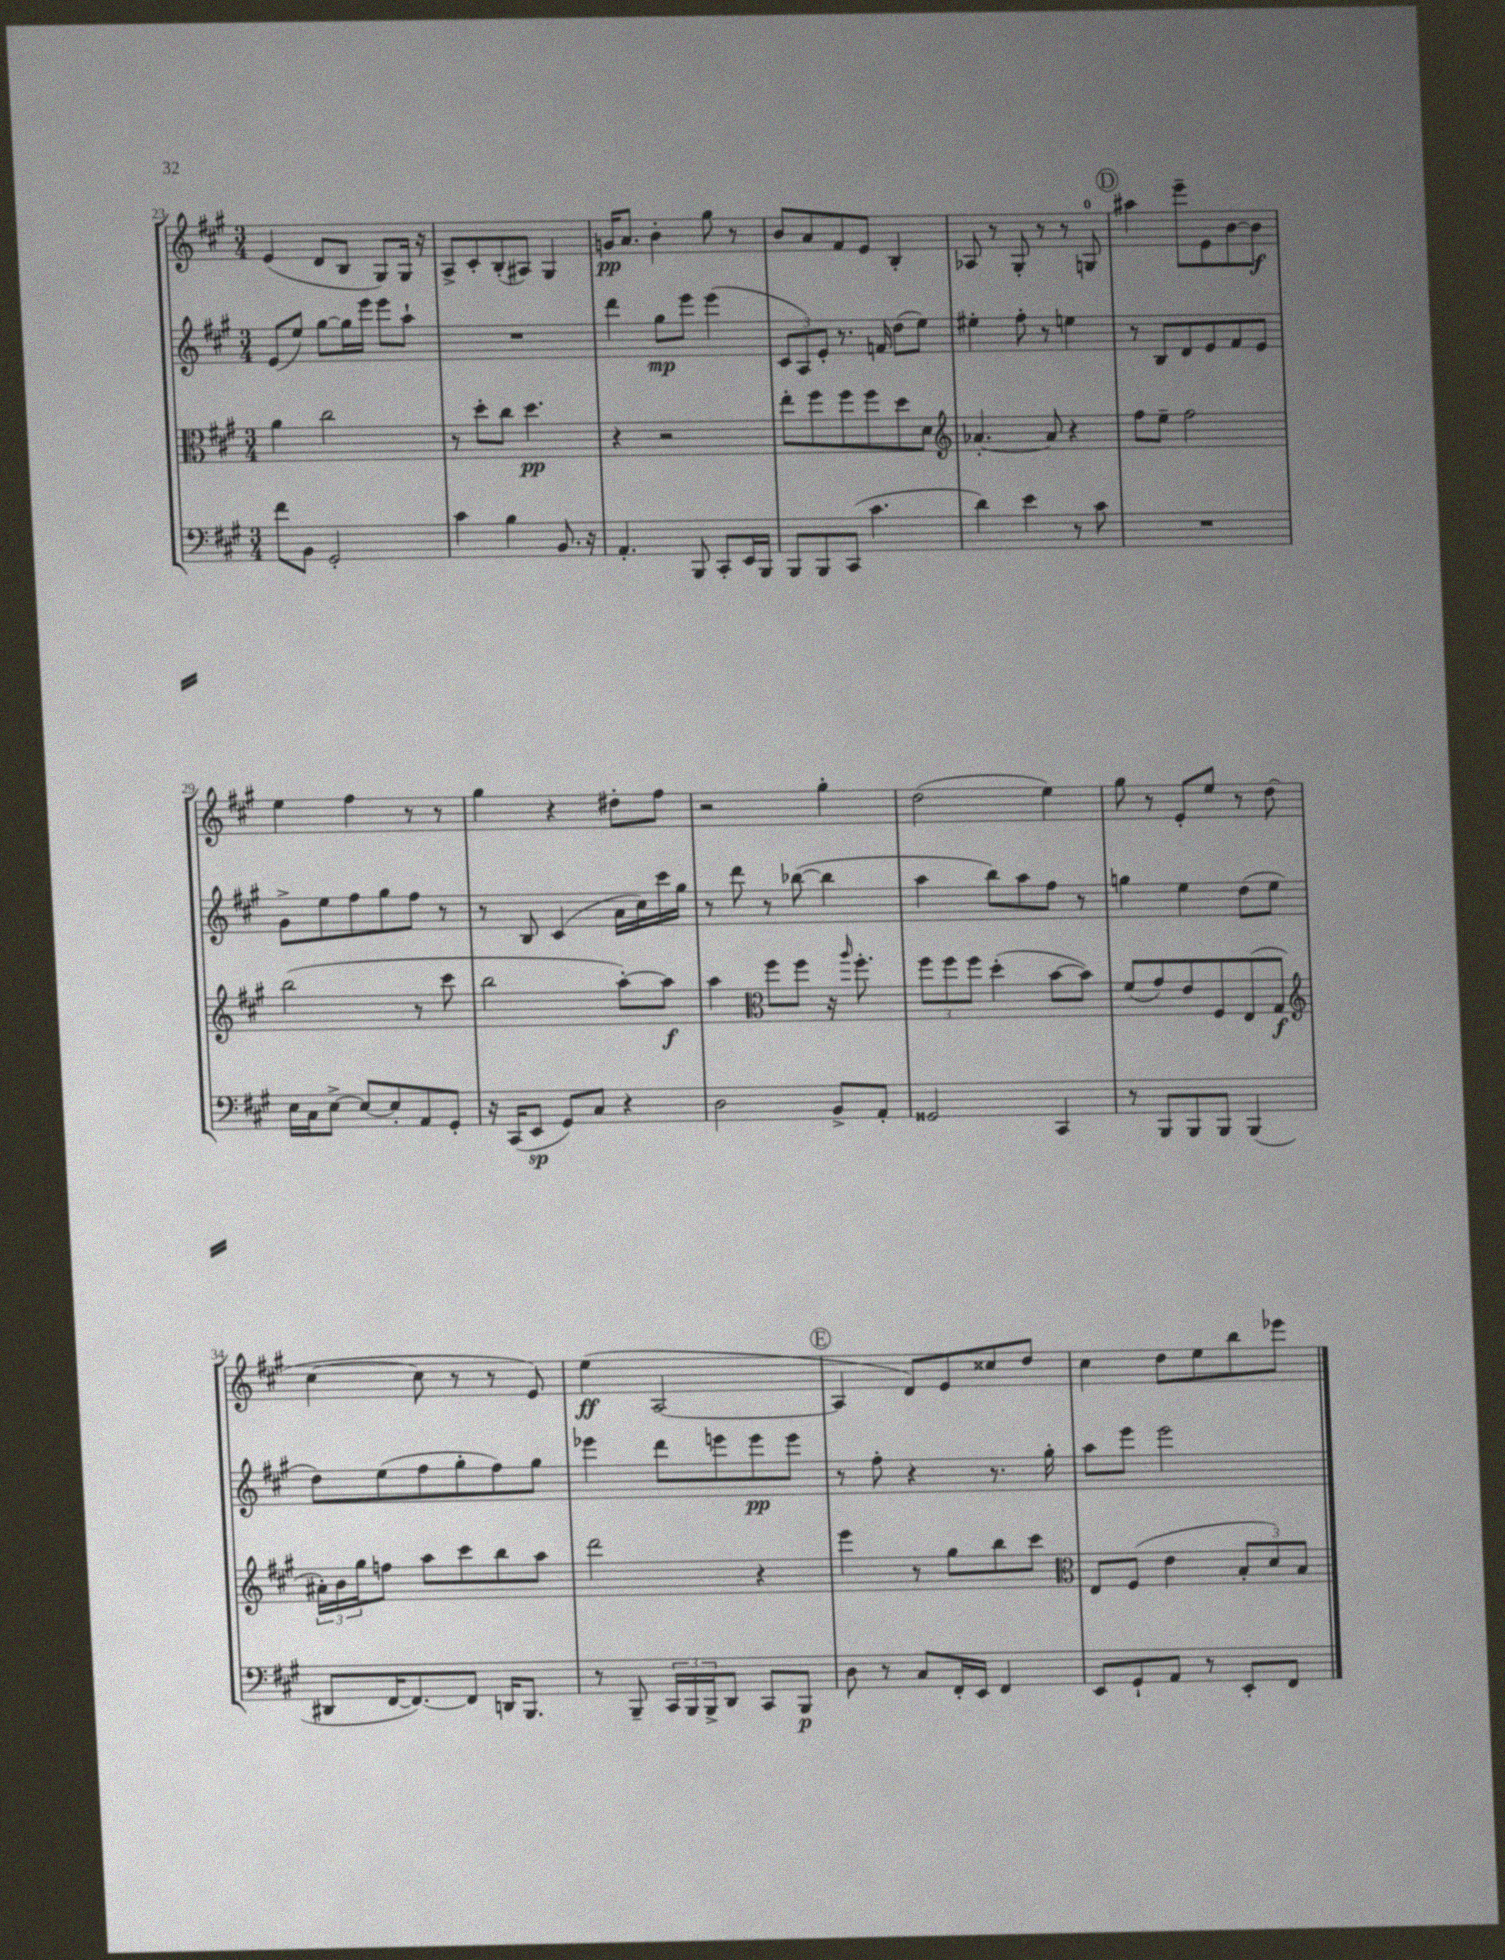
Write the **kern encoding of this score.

**kern	**kern	**kern	**kern
*staff4	*staff3	*staff2	*staff1
*clefF4	*clefC3	*clefG2	*clefG2
*k[f#c#g#]	*k[f#c#g#]	*k[f#c#g#]	*k[f#c#g#]
*M3/4	*M3/4	*M3/4	*M3/4
8f#	4a	(8e	(4e
8BB	.	8ee)	.
2GG#'	2cc#	[8gg#	8d
.	.	16gg#]	8B
.	.	16eee	.
.	.	8eee	8G#)
.	.	8aa`	16G#
.	.	.	16r
=	=	=	=
4c#	8r	2.r	8A^
.	8dd'	.	8c#'
4B	8cc#	.	(8B'
.	4.dd	.	8A#)
8.BB	.	.	4G#
16r	.	.	.
=	=	=	=
4.AA'	4r	4ddd	16g
.	.	.	8.a
.	2r	8gg#	4b'
8BBB	.	8eee	.
8CC#'	.	(4eee	8gg#
16EE	.	.	8r
16BBB	.	.	.
=	=	=	=
8BBB	8ee'	12c#	8b
.	.	12A)	.
8BBB	8ff#	.	8a
.	.	12e'	.
(8CC#	8ff#	8.r	8f#
4.c#	8ff#	.	8e
.	.	16f	.
.	8dd	(8dd	4B'
.	8d	8ee)	.
=	=	=	=
*	*clefG2	*	*
4d)	[4.a-'	4ee#'	8A-
.	.	.	8r
4e	.	8ff#'	8G#'
.	8a-]	8r	8r
8r	4r	4ee	8r
8c#	.	.	8G
=	=	=	=
2.r	8ff#	8r	4aa#
.	8ee~	8B	.
.	2ff#	8d	8eee~
.	.	8e	8e
.	.	8f#	[8b
.	.	8e	8b]
=	=	=	=
16E	(2bb	8g#^	4ee
16C#	.	.	.
[8E^	.	8ee	.
8E_	.	8ff#	4ff#
8E']	.	8gg#	.
8AA	8r	8ff#	8r
8GG#'	8ccc#	8r	8r
=	=	=	=
16r	2bb	8r	4gg#
(16CC#	.	.	.
8EE	.	8B	.
8GG#)	.	(4c#	4r
8C#	.	.	.
4r	[8aa')	16a	8dd#'
.	.	16cc#)	.
.	8aa]	16ccc#	8ff#
.	.	16gg#	.
=	=	=	=
2D	4aa	8r	2r
.	.	8ddd	.
*	*clefC3	*	*
.	8ff#	8r	.
.	8ff#	([8bb-	.
8BB^	16r	4bb-]	4gg#'
.	16qqaa	.	.
.	8.ff#'	.	.
8AA'	.	.	.
=	=	=	=
2GG##	12ff#	4aa	(2dd
.	12ff#	.	.
.	12ff#	.	.
.	(4dd'	8bb)	.
.	.	8aa	.
4CC#	[8b	8ff#	4ee)
.	8b])	8r	.
=	=	=	=
8r	(8f#	4gg	8gg#
8BBB	8g#)	.	8r
8BBB	8e	4ee	8e'
8BBB	8F#	.	8ee
(4BBB	(8E	(8dd	8r
.	8G#	8ee	(8dd
=	=	=	=
*	*clefG2	*	*
8DD#	24a#')	8dd)	[4cc#
.	24b	.	.
.	24gg#	.	.
[16FF#	8ff	(8ee	.
8.FF#_)	.	.	.
.	8aa	8ff#	8cc#]
8FF#]	8ccc#	8gg#'	8r
16DD	8bb	8ff#)	8r
8.BBB	.	.	.
.	8aa	8gg#	8e)
=	=	=	=
8r	2ddd	4eee-	(4ee
8BBB~	.	.	.
24CC#	.	8ddd	[2A
24BBB	.	.	.
24BBB^	.	.	.
8DD	.	8eee	.
8CC#	4r	8eee	.
8BBB	.	8eee	.
=	=	=	=
8D	4eee	8r	4A]
8r	.	8ff#'	.
8C#	8r	4r	8d)
16FF#'	8gg#	.	8e
16EE	.	.	.
4FF#	8bb	8.r	8cc##
.	8ccc#	.	8dd
.	.	16gg#'	.
=	=	=	=
*	*clefC3	*	*
8EE	8E	8aa	4cc#
8GG#`	(8F#	8eee	.
8AA	4e	2eee	8dd
8r	.	.	8ee
8EE'	12B'	.	8bb
.	12d)	.	.
8FF#	.	.	8eee-
.	12B	.	.
==	==	==	==
*-	*-	*-	*-
